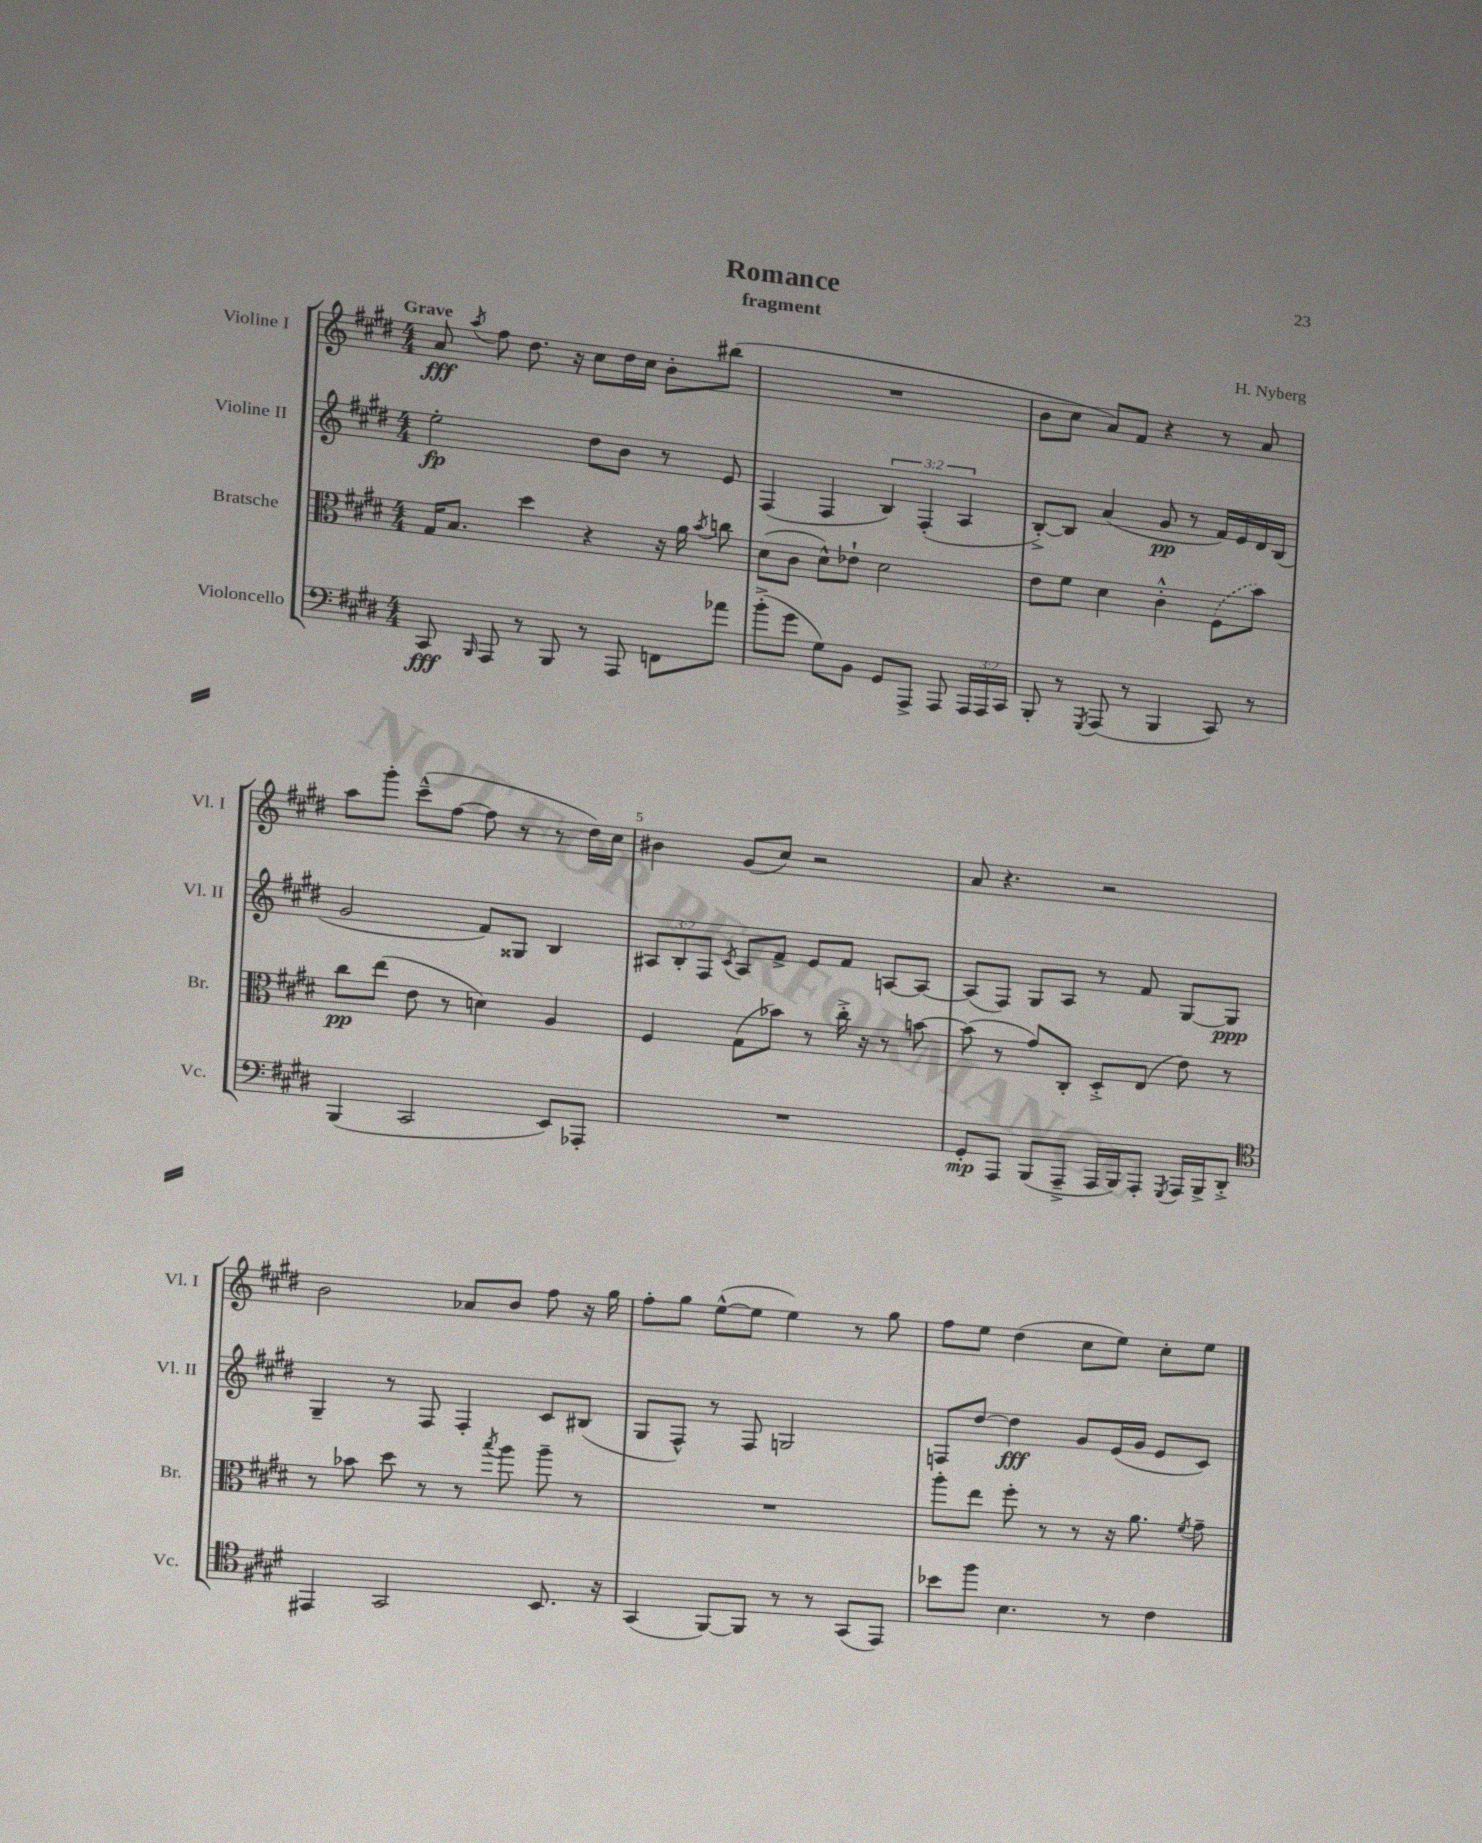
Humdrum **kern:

**kern	**dynam	**kern	**dynam	**kern	**dynam	**kern	**dynam
*part4	*part4	*part3	*part3	*part2	*part2	*part1	*part1
*staff4	*staff4	*staff3	*staff3	*staff2	*staff2	*staff1	*staff1
*I"Violoncello	*	*I"Bratsche	*	*I"Violine II	*	*I"Violine I	*
*I'Vc.	*	*I'Br.	*	*I'Vl. II	*	*I'Vl. I	*
*clefF4	*	*clefC3	*	*clefG2	*	*clefG2	*
*k[f#c#g#d#]	*	*k[f#c#g#d#]	*	*k[f#c#g#d#]	*	*k[f#c#g#d#]	*
*M4/4	*	*M4/4	*	*M4/4	*	*M4/4	*
=1	=1	=1	=1	=1	=1	=1	=1
!	!	!	!	!	!	!LO:TX:a:B:t=Grave	!
8CC#/	fff	16G#/KL	.	2ee'\	fp	8a/	fff
.	.	8.B/J	.	.	.	.	.
16qqBBB/	.	.	.	.	.	8qaa/	.
8AAA/	.	.	.	.	.	8ff#\	.
8r	.	4dd#\	.	.	.	8.dd#\	.
8BBB/	.	.	.	.	.	.	.
.	.	.	.	.	.	16r	.
8r	.	4r	.	8dd#\L	.	8cc#\L	.
8AAA/	.	.	.	8b\J	.	16dd#\L	.
.	.	.	.	.	.	16cc#\JJ	.
8FFn\L	.	16r	.	8r	.	8b'\L	.
.	.	16a\	.	.	.	.	.
.	.	8qb/	.	.	.	.	.
8a-X\J	.	8ccn\	.	8e/	.	(8bb#X\J	.
=2	=2	=2	=2	=2	=2	=2	=2
(8b'^\L	.	(8d#\L	.	(4F#/	.	1r	.
8g#\J	.	8c#\J	.	.	.	.	.
8G#\L)	.	8d#^^\L)	.	4F#/	.	.	.
8BB\J	.	8e-X`\J	.	.	.	.	.
8GG#/L	.	2d#\	.	6B/)	.	.	.
8AAA^/J	.	.	.	.	.	.	.
.	.	.	.	(6F#'/	.	.	.
8AAA/	.	.	.	.	.	.	.
.	.	.	.	6A/	.	.	.
24AAA/LL	.	.	.	.	.	.	.
24AAA/	.	.	.	.	.	.	.
24CC#/JJ	.	.	.	.	.	.	.
=3	=3	=3	=3	=3	=3	=3	=3
8BBB'/	.	8e\L	.	[8B'^/L)	.	8b\L	.
8r	.	8f#\J	.	8B/J]	.	8cc#\J	.
8qGGG#/	.	.	.	.	.	.	.
(8AAA/	.	4d#\	.	(4a/	.	8a/L)	.
8r	.	.	.	.	.	8f#/J	.
4BBB/	.	4c#'^^\	.	8g#/	pp	4r	.
.	.	.	.	8r	.	.	.
8CC#/)	.	(8F#\L	.	16f#/LL)	.	8r	.
.	.	.	.	16e/	.	.	.
8r	.	8b\J)	.	16d#/	.	8a/	.
.	.	.	.	(16B/JJ	.	.	.
!!LO:LB:g=z
=4	=4	=4	=4	=4	=4	=4	=4
(4BBB/	.	8cc#\L	pp	2g#/	.	8aa\L	.
.	.	(8ee\J	.	.	.	8ggg#'\J	.
2CC#/	.	8e\	.	.	.	(8ccc#~^^\L	.
.	.	8r	.	.	.	[8ff#\J	.
.	.	4dn\)	.	8f#/L)	.	8ff#\]	.
.	.	.	.	8G##X/J	.	8r	.
8EE/L)	.	4A/	.	4B/	.	8r	.
8AAA-X'/J	.	.	.	.	.	16dd#\LL)	.
.	.	.	.	.	.	16cc#\JJ	.
=5	=5	=5	=5	=5	=5	=5	=5
1r	.	4F#/	.	12A#X/L	.	4b#X\	.
.	.	.	.	12B'/	.	.	.
.	.	.	.	12F#/J	.	.	.
.	.	.	.	8qc#/	.	.	.
.	.	(8G#\L	.	8A#/L	.	(8g#/L	.
.	.	8b-X\J)	.	8f#^/J	.	8cc#/J)	.
.	.	8r	.	8e/L	.	2r	.
.	.	16cc#'^\	.	8f#/J	.	.	.
.	.	16r	.	.	.	.	.
.	.	8r	.	[8An/L	.	.	.
.	.	[8bn\	.	8A/J_	.	.	.
=6	=6	=6	=6	=6	=6	=6	=6
8GG#'/L	mp	(8b\]	.	(8A/L]	.	8a/	.
8AAA/J	.	8r	.	8F#/J)	.	4.r	.
(8BBB/L	.	8g#/L)	.	8G#/L	.	.	.
8AAA~^/J	.	8C#'/J	.	8A/J	.	.	.
16AAA/LL	.	8D#'^/L	.	8r	.	2r	.
16BBB/J)	.	.	.	.	.	.	.
8AAA'/J	.	(8E/J	.	8f#/	.	.	.
8qGGG#/	.	.	.	.	.	.	.
16AAA/LL	.	8e\)	.	[8G#/L	.	.	.
16BBB^/J	.	.	.	.	.	.	.
8DD#'^/J	.	8r	.	8G#/J]	ppp	.	.
!!LO:LB:g=z
=7	=7	=7	=7	=7	=7	=7	=7
*clefC4	*	*	*	*	*	*	*
4EE#X/	.	8r	.	4G#~/	.	2b\	.
.	.	8b-X\	.	.	.	.	.
2GG#/	.	8dd#\	.	8r	.	.	.
.	.	8r	.	8F#/	.	.	.
.	.	8r	.	4F#'/	.	8a-X/L	.
.	.	8qbb/	.	.	.	.	.
.	.	8aa\	.	.	.	8b/J	.
8.BB/	.	8aa~\	.	8c#/L	.	8ff#\	.
.	.	8r	.	(8B#X/J	.	16r	.
16r	.	.	.	.	.	16gg#\	.
=8	=8	=8	=8	=8	=8	=8	=8
(4GG#/	.	1r	.	8G#/L	.	8ff#'\L	.
.	.	.	.	8F#^^/J)	.	8gg#\J	.
[8FF#/L)	.	.	.	8r	.	([8ee^^\L	.
8FF#/J]	.	.	.	8F#/	.	8ee\J]	.
8r	.	.	.	2Gn/	.	4ee\)	.
8r	.	.	.	.	.	.	.
(8GG#/L	.	.	.	.	.	8r	.
8EE/J)	.	.	.	.	.	8gg#\	.
=9	=9	=9	=9	=9	=9	=9	=9
8b-X\L	.	8aa'\L	.	8Fn/L	.	8ff#\L	.
8ff#\J	.	8ee\J	.	[8dd#/J	.	8ee\J	.
4.B\	.	8ff#'\	.	4dd#\]	fff	(4dd#\	.
.	.	8r	.	.	.	.	.
.	.	8r	.	8g#/L	.	8cc#\L	.
8r	.	16r	.	(16e/L	.	8ee\J)	.
.	.	8.a\	.	16g#/JJ	.	.	.
4c#\	.	.	.	8e/L	.	8cc#'\L	.
.	.	8qf#/	.	.	.	.	.
.	.	8g#~\	.	8c#/J)	.	8ee\J	.
==	==	==	==	==	==	==	==
*-	*-	*-	*-	*-	*-	*-	*-
